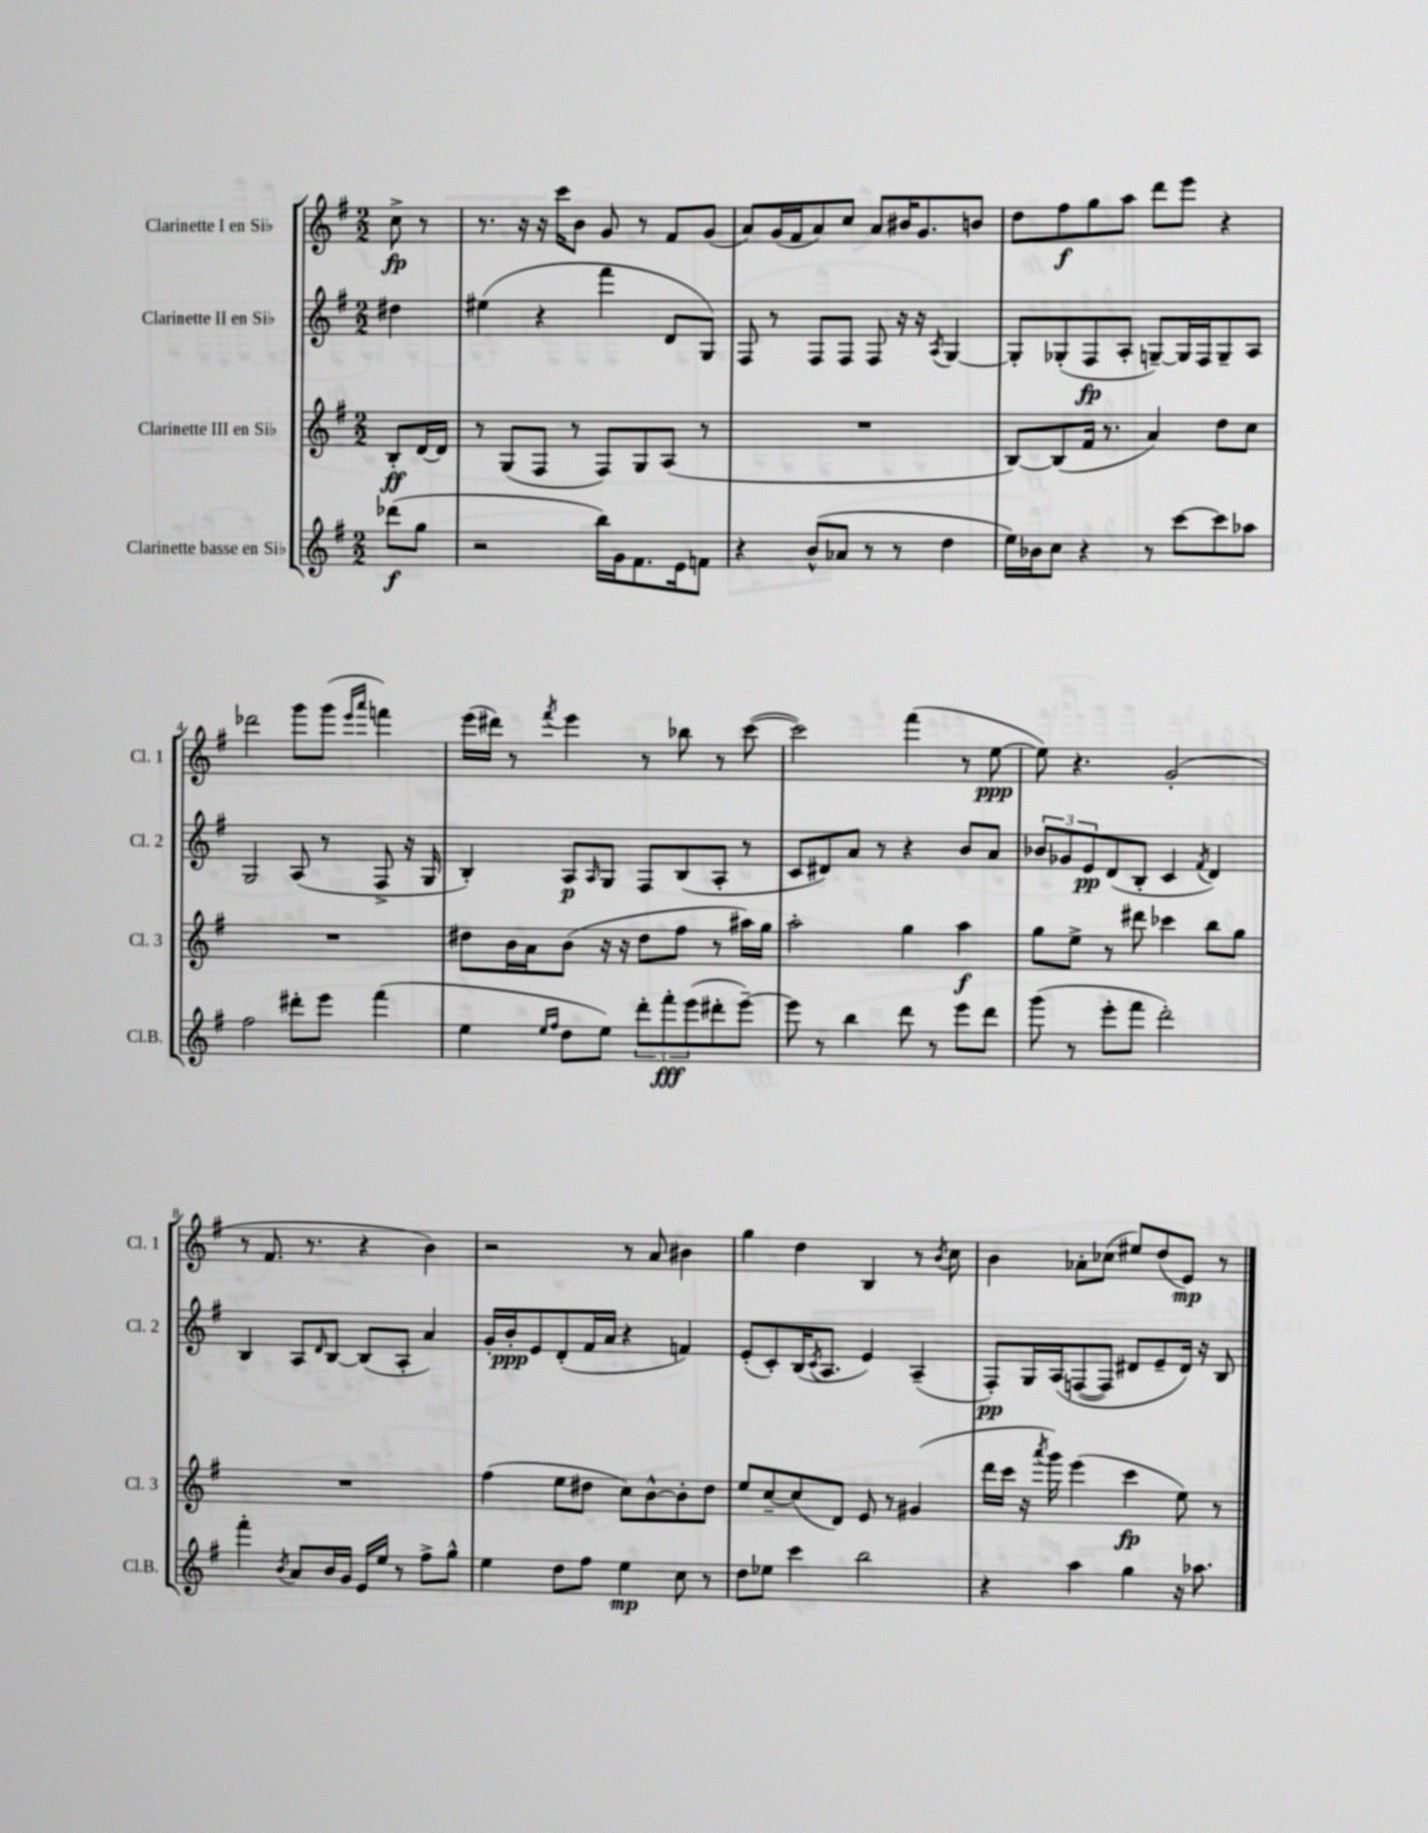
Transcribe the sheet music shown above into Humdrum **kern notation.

**kern	**dynam	**kern	**dynam	**kern	**dynam	**kern	**dynam
*part4	*part4	*part3	*part3	*part2	*part2	*part1	*part1
*staff4	*staff4	*staff3	*staff3	*staff2	*staff2	*staff1	*staff1
*I"Clarinette basse en Si♭	*	*I"Clarinette III en Si♭	*	*I"Clarinette II en Si♭	*	*I"Clarinette I en Si♭	*
*I'Cl.B.	*	*I'Cl. 3	*	*I'Cl. 2	*	*I'Cl. 1	*
*clefG2	*	*clefG2	*	*clefG2	*	*clefG2	*
*k[f#]	*	*k[f#]	*	*k[f#]	*	*k[f#]	*
*M2/2	*	*M2/2	*	*M2/2	*	*M2/2	*
=	=	=	=	=	=	=	=
(8ddd-X\L	f	8B'/L	ff	4dd#X\	.	8cc^\	fp
8gg\J	.	[16d/L	.	.	.	8r	.
.	.	16d/JJ]	.	.	.	.	.
=1	=1	=1	=1	=1	=1	=1	=1
2r	.	8r	.	(4ee#X\	.	8.r	.
.	.	(8G/L	.	.	.	.	.
.	.	.	.	.	.	16r	.
.	.	8F#/J	.	4r	.	16r	.
.	.	.	.	.	.	16ccc\KL	.
.	.	8r	.	.	.	8b\J	.
16bb\LL)	.	8F#/L)	.	4fff#\	.	8g/	.
16g\J	.	.	.	.	.	.	.
8.f#\	.	8G/	.	.	.	8r	.
.	.	(8A/J	.	8d/L	.	8f#/L	.
16e\k	.	.	.	.	.	.	.
8fn\J	.	8r	.	8G/J)	.	(8g/J	.
=2	=2	=2	=2	=2	=2	=2	=2
4r	.	1r	.	8F#/	.	8a/L)	.
.	.	.	.	8r	.	(16g/L	.
.	.	.	.	.	.	16f#/J	.
(8b^^/L	.	.	.	8F#/L	.	8a/)	.
8a-X/J	.	.	.	8F#/J	.	8cc/J	.
8r	.	.	.	8F#/	.	8a/L	.
8r	.	.	.	16r	.	16b#X/K	.
.	.	.	.	16r	.	8.g/	.
.	.	.	.	8qA/	.	.	.
4dd\	.	.	.	[4G/	.	.	.
.	.	.	.	.	.	8bn/J	.
=3	=3	=3	=3	=3	=3	=3	=3
16ee\LL)	.	[8B/L)	.	8G'/L]	.	8dd\L	.
16b-X\J	.	.	.	.	.	.	.
8cc\J	.	(8B/]	.	(8G-X'/	.	8ff#\	f
4r	.	16f#/Jk	.	8F#/	fp	8gg\	.
.	.	8.r	.	.	.	.	.
.	.	.	.	8A'/J	.	8aa\J	.
8r	.	4a/)	.	[8Gn~/L)	.	8ddd\L	.
[8ccc\L	.	.	.	16G/L]	.	8eee\J	.
.	.	.	.	16F#/J	.	.	.
8ccc\]	.	8dd\L	.	8G~/	.	4r	.
8aa-X\J	.	8cc\J	.	8A/J	.	.	.
!!LO:LB:g=z
=4	=4	=4	=4	=4	=4	=4	=4
2ff#\	.	1r	.	2G/	.	2ddd-X\	.
8ddd#X'\L	.	.	.	(8A/	.	8ggg\L	.
8eee\J	.	.	.	8r	.	(8ggg\J	.
.	.	.	.	.	.	16qqeee/LL	.
.	.	.	.	.	.	16qqaaa/JJ	.
(4fff#\	.	.	.	8F#^/	.	4fffn\)	.
.	.	.	.	16r	.	.	.
.	.	.	.	16G/	.	.	.
=5	=5	=5	=5	=5	=5	=5	=5
4ee\	.	8dd#X\L	.	4B'/)	.	(16eee\LL	.
.	.	.	.	.	.	16ddd#X\JJ)	.
.	.	16b\L	.	.	.	8r	.
.	.	16a\J	.	.	.	.	.
16qqee/LL	.	.	.	.	.	.	.
16qqff#/JJ	.	.	.	.	.	8qfff#/	.
8dd\L	.	(8b\J	.	8A/L	p	4eee\	.
.	.	.	.	16qqA/	.	.	.
8ee\J)	.	16r	.	8G/J	.	.	.
.	.	16r	.	.	.	.	.
12ddd'\L	.	8dd#\L	.	8F#/L	.	8r	.
12fff#'\	fff	.	.	.	.	.	.
.	.	8ff#\J	.	(8B/	.	8bb-X\	.
(12eee\	.	.	.	.	.	.	.
8ddd#X'\	.	8r	.	8A'/J	.	8r	.
[8eee~\J)	.	16aa#X\LL)	.	8r	.	([8ccc\	.
.	.	16gg\JJ	.	.	.	.	.
=6	=6	=6	=6	=6	=6	=6	=6
8eee\]	.	2aa'\	.	8c/L	.	2ccc\])	.
8r	.	.	.	8d#X/)	.	.	.
4bb\	.	.	.	8a/J	.	.	.
.	.	.	.	8r	.	.	.
8ddd\	.	4gg\	.	4r	.	(4fff#\	.
8r	.	.	.	.	.	.	.
8eee\L	.	4aa\	f	8b/L	.	8r	.
8ddd\J	.	.	.	8a/J	.	[8ee\	ppp
=7	=7	=7	=7	=7	=7	=7	=7
(8ggg\	.	8gg\L	.	12b-X/L	.	8ee\])	.
.	.	.	.	12g-X/	.	.	.
8r	.	8ee^\J	.	.	.	4.r	.
.	.	.	.	12e/	pp	.	.
8eee'\L	.	8r	.	(8d/	.	.	.
8fff#\J	.	8ddd#X\	.	8B'/J	.	.	.
2ddd'\)	.	4ccc-X\	.	4c/	.	(2g'/	.
.	.	.	.	8qf#/	.	.	.
.	.	8bb\L	.	4d/)	.	.	.
.	.	8gg\J	.	.	.	.	.
!!LO:LB:g=z
=8	=8	=8	=8	=8	=8	=8	=8
4fff#'\	.	1r	.	4B/	.	8r	.
.	.	.	.	.	.	8.f#/	.
8qb/	.	.	.	.	.	.	.
8a/L	.	.	.	8A/L	.	.	.
.	.	.	.	.	.	8.r	.
.	.	.	.	16qqd/	.	.	.
16b/L	.	.	.	[8B/J	.	.	.
16g/JJ	.	.	.	.	.	.	.
16e/LL	.	.	.	(8B/L]	.	4r	.
16ee/JJ	.	.	.	.	.	.	.
8r	.	.	.	8A'/J	.	.	.
8ff#^\L	.	.	.	4a/)	.	4b\)	.
8gg^^\J	.	.	.	.	.	.	.
=9	=9	=9	=9	=9	=9	=9	=9
4ee\	.	(4ff#\	.	16g'/LL	.	2r	.
.	.	.	.	16b'/J	ppp	.	.
.	.	.	.	8e/	.	.	.
8dd\L	.	8ee\L	.	(8d'/	.	.	.
8ff#\J	.	8dd#X\J	.	16f#/L	.	.	.
.	.	.	.	16a/JJ	.	.	.
4ee\	mp	8cc\L)	.	4r	.	8r	.
.	.	[8b^^\	.	.	.	8a/	.
8cc\	.	8b'\]	.	4fn/)	.	4b#X\	.
8r	.	8dd#\J	.	.	.	.	.
=10	=10	=10	=10	=10	=10	=10	=10
8dd\L	.	8ee/L	.	(8e'/L	.	4gg\	.
8ee-X\J	.	[8cc~/	.	8c'/)	.	.	.
4ccc\	.	(8cc/]	.	(16B/K	.	4dd\	.
.	.	.	.	8qc/	.	.	.
.	.	.	.	8.A/J	.	.	.
.	.	8d/J)	.	.	.	.	.
2bb\	.	8e/	.	4e/)	.	4B/	.
.	.	8r	.	.	.	.	.
.	.	(4g#X/	.	(4A~/	.	8r	.
.	.	.	.	.	.	8qb/	.
.	.	.	.	.	.	8cc\	.
=11	=11	=11	=11	=11	=11	=11	=11
4r	.	16ddd\LL	.	8F#'/L)	pp	4b\	.
.	.	16ccc\JJ	.	.	.	.	.
.	.	16r	.	16G/L	.	.	.
.	.	8qaaa/	.	.	.	.	.
.	.	16ggg\)	.	(16A/J	.	.	.
4aa\	.	(4eee\	.	([8Fn/	.	8a-X'\L	.
.	.	.	.	8F/J])	.	(8cc-X\J	.
4gg\	.	4ccc\	fp	8d#X/L	.	8ee#X/L)	.
.	.	.	.	8e~/	.	(8dd/	.
16r	.	8ee\)	.	16d#/Jk)	.	8e/J)	mp
8.aa-X\	.	.	.	16r	.	.	.
.	.	8r	.	8B/	.	8r	.
==	==	==	==	==	==	==	==
*-	*-	*-	*-	*-	*-	*-	*-
